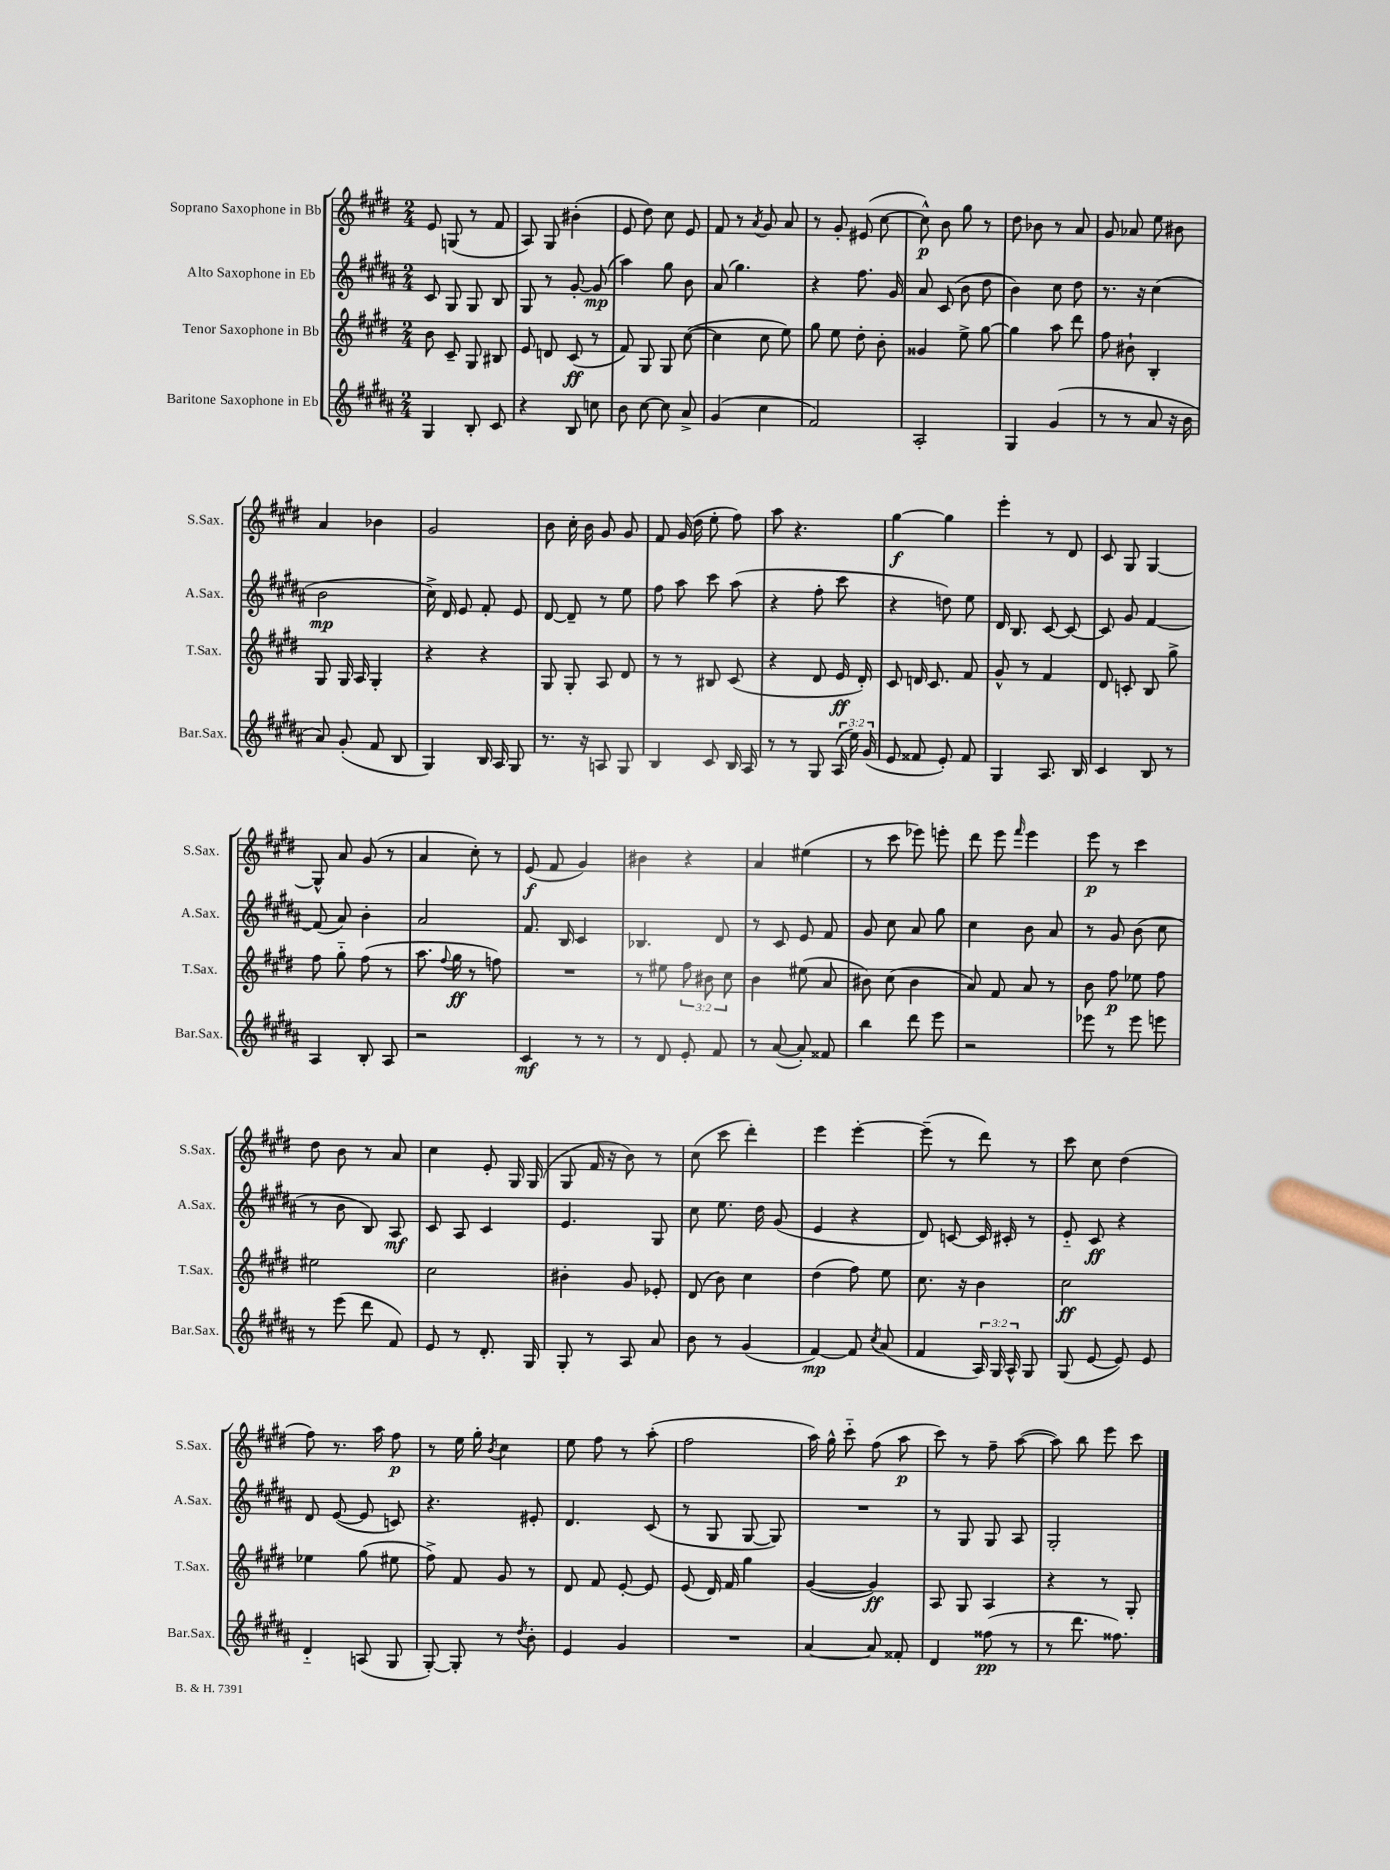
<<
\new StaffGroup <<
\new Staff = "s0" \with { instrumentName = "Soprano Saxophone in Bb" shortInstrumentName = "S.Sax." } {
    \clef treble \key e \major \numericTimeSignature \time 2/4
    \autoBeamOff e'8 g8( r8 fis'8 |
    a8) gis8 bis'4-.( |
    e'8 dis''8) cis''8 e'8 |
    fis'8 r8 \acciaccatura { a'8 } gis'8 a'8 |
    r8 gis'8-. eis'8( cis''8~ |
    cis''8-^\p) b'8 gis''8 r8 |
    dis''8 bes'8 r8 a'8 |
    gis'8 aes'8 e''8 bis'8 |
    a'4 bes'4 |
    gis'2 |
    b'8 cis''16-. b'16 gis'8 gis'8 |
    fis'8 gis'16( dis''16 e''8-. fis''8) |
    a''8 r4. |
    gis''4~\f gis''4 |
    e'''4-. r8 dis'8 |
    cis'8 gis8 gis4~ |
    gis8-^ a'8 gis'8( r8 |
    a'4 cis''8-.) r8 |
    e'8\f( fis'8 gis'4) |
    bis'4 r4 |
    a'4 eis''4( |
    r8 cis'''8 ees'''8) e'''8-. |
    dis'''8 e'''8 \grace { fis'''16 } e'''4 |
    e'''8\p r8 cis'''4 |
    dis''8 b'8 r8 a'8 |
    cis''4 e'8-. gis16 gis16( |
    gis8 fis'16 r16 b'8) r8 |
    cis''8( cis'''8 dis'''4-.) |
    e'''4 e'''4~-. |
    e'''8--( r8 dis'''8) r8 |
    cis'''8 cis''8 dis''4( |
    fis''8) r8. a''16 fis''8\p |
    r8 e''16 gis''16-. \acciaccatura { b'8 } cis''4 |
    e''8 fis''8 r8 a''8-.( |
    fis''2 |
    a''16) gis''16-^ cis'''8-_ fis''8( a''8\p |
    cis'''8) r8 fis''8-- a''8~( |
    a''8) b''8 e'''8 cis'''8 \bar "|." |
}
\new Staff = "s1" \with { instrumentName = "Alto Saxophone in Eb" shortInstrumentName = "A.Sax." } {
    \clef treble \key b \major \numericTimeSignature \time 2/4
    \autoBeamOff cis'8 gis8 gis8 b8 |
    gis8 r8 gis'8~-. gis'8\mp( |
    ais''4) gis''8 b'8 |
    ais'8( gis''4.) |
    r4 fis''8. gis'16 |
    ais'8 cis'8( b'8 dis''8 |
    b'4) cis''8 dis''8 |
    r8. r16 cis''4( |
    b'2\mp |
    cis''16->) dis'16 e'8 fis'8-. e'8 |
    dis'8~ dis'8-- r8 e''8 |
    fis''8 ais''8 cis'''8 ais''8( |
    r4 fis''8-. cis'''8 |
    r4 d''8) e''8 |
    dis'16 b8. cis'8~ cis'8~ |
    cis'8 gis'8 fis'4~ |
    fis'8( ais'8) b'4-. |
    ais'2 |
    fis'8. b16 cis'4 |
    bes4. dis'8 |
    r8 cis'8 e'8 fis'8 |
    gis'8 cis''8 ais'8 gis''8 |
    cis''4 b'8 ais'8 |
    r8 gis'8 b'8( cis''8 |
    r8 b'8 b8) ais8\mf |
    cis'8 ais8 cis'4 |
    e'4. gis8 |
    cis''8 e''8. dis''16 gis'8( |
    e'4 r4 |
    dis'8) c'8~ c'16 cis'16-. r8 |
    e'8-_ cis'8\ff r4 |
    dis'8 e'8~( e'8 c'8) |
    r4. eis'8-. |
    dis'4. cis'8( |
    r8 gis8 gis8~ gis8) |
    R2 |
    r8 gis8 gis8 ais8 |
    gis2-. \bar "|." |
}
\new Staff = "s2" \with { instrumentName = "Tenor Saxophone in Bb" shortInstrumentName = "T.Sax." } {
    \clef treble \key e \major \numericTimeSignature \time 2/4 \override Staff.TupletNumber.text = #tuplet-number::calc-fraction-text
    \autoBeamOff b'8 cis'8-- gis8 bis8 |
    e'8 d'8 cis'8\ff( r8 |
    fis'8) gis8 gis8 cis''8~( |
    cis''4 cis''8 e''8) |
    gis''8 e''8 dis''8-. b'8-. |
    gisis'4 e''8-> gis''8~ |
    gis''4 a''8 dis'''8 |
    fis''8 bis'8-! b4-. |
    gis8 gis16 a16 gis4-. |
    r4 r4 |
    gis8 gis8-. a8 dis'8 |
    r8 r8 bis8 cis'8( |
    r4 dis'8 e'16\ff dis'16-.) |
    cis'8 d'16 cis'8. fis'8 |
    gis'8-^ r8 fis'4 |
    dis'8 c'8-. b8 gis''8-> |
    fis''8 gis''8-_ fis''8( r8 |
    a''8. \appoggiatura { fis''8 } gis''16\ff r8 f''8) |
    R2 |
    r8 eis''8 \tuplet 3/2 { fis''8 bis'8 cis''8 } |
    b'4 eis''8( a'8 |
    bis'8) cis''8( bis'4 |
    a'8) fis'8 a'8 r8 |
    b'8 fis''8\p ees''8 fis''8 |
    eis''2 |
    cis''2 |
    bis'4-. gis'8 ees'8-. |
    dis'8( b'8) cis''4 |
    dis''4( fis''8) e''8 |
    cis''8. r16 b'4 |
    cis''2\ff |
    ees''4 gis''8( eis''8 |
    fis''8->) fis'8 gis'8 r8 |
    dis'8 fis'8 e'8~-. e'8 |
    e'8( dis'16) fis'16 gis''4 |
    gis'4~( gis'4\ff) |
    a8 gis8 a4 |
    r4 r8 gis8-. \bar "|." |
}
\new Staff = "s3" \with { instrumentName = "Baritone Saxophone in Eb" shortInstrumentName = "Bar.Sax." } {
    \clef treble \key b \major \numericTimeSignature \time 2/4 \override Staff.TupletNumber.text = #tuplet-number::calc-fraction-text
    \autoBeamOff gis4 b8-. cis'8 |
    r4 b8 c''8 |
    b'8 cis''8~ cis''8 ais'8-> |
    gis'4( cis''4 |
    fis'2) |
    ais2-. |
    gis4 gis'4( |
    r8 r8 ais'8 r16 b'16 |
    ais'8) gis'8-.( fis'8 b8 |
    gis4) b16 ais16 gis8 |
    r8. r16 a8 gis8 |
    b4 cis'8 b16 ais16 |
    r8 r8 gis8 \tuplet 3/2 { ais16( e''16) gis'16( } |
    e'8 fisis'8 e'8-.) fisis'8 |
    gis4 ais8. b16 |
    cis'4 b8 r8 |
    ais4 b8-. ais8 |
    r2 |
    cis'4\mf r8 r8 |
    r8 dis'8 e'8-. fis'8 |
    r8 ais'8~( ais'8-.) fisis'8 |
    b''4 dis'''8 e'''8 |
    r2 |
    ees'''8 r8 ees'''8 e'''8 |
    r8 e'''8( dis'''8 fis'8) |
    e'8 r8 dis'8.-. gis16 |
    gis8-. r8 ais8 ais'8 |
    b'8 r8 gis'4( |
    fis'4~\mp) fis'8 \acciaccatura { cis''8 } ais'8( |
    fis'4 \tuplet 3/2 { ais16) gis16 ais16-^ } gis8 |
    gis8( e'8~ e'8) e'8 |
    dis'4-_ a8( gis8 |
    gis8~-.) gis8-. r8 \acciaccatura { dis''8 } b'8-. |
    e'4 gis'4 |
    R2 |
    ais'4~ ais'8 fisis'8-. |
    dis'4 fisis''8\pp( r8 |
    r8 dis'''8. fisis''8.) \bar "|." |
}
>>
>>
\layout { \context { \Score \remove "Bar_number_engraver" } }
